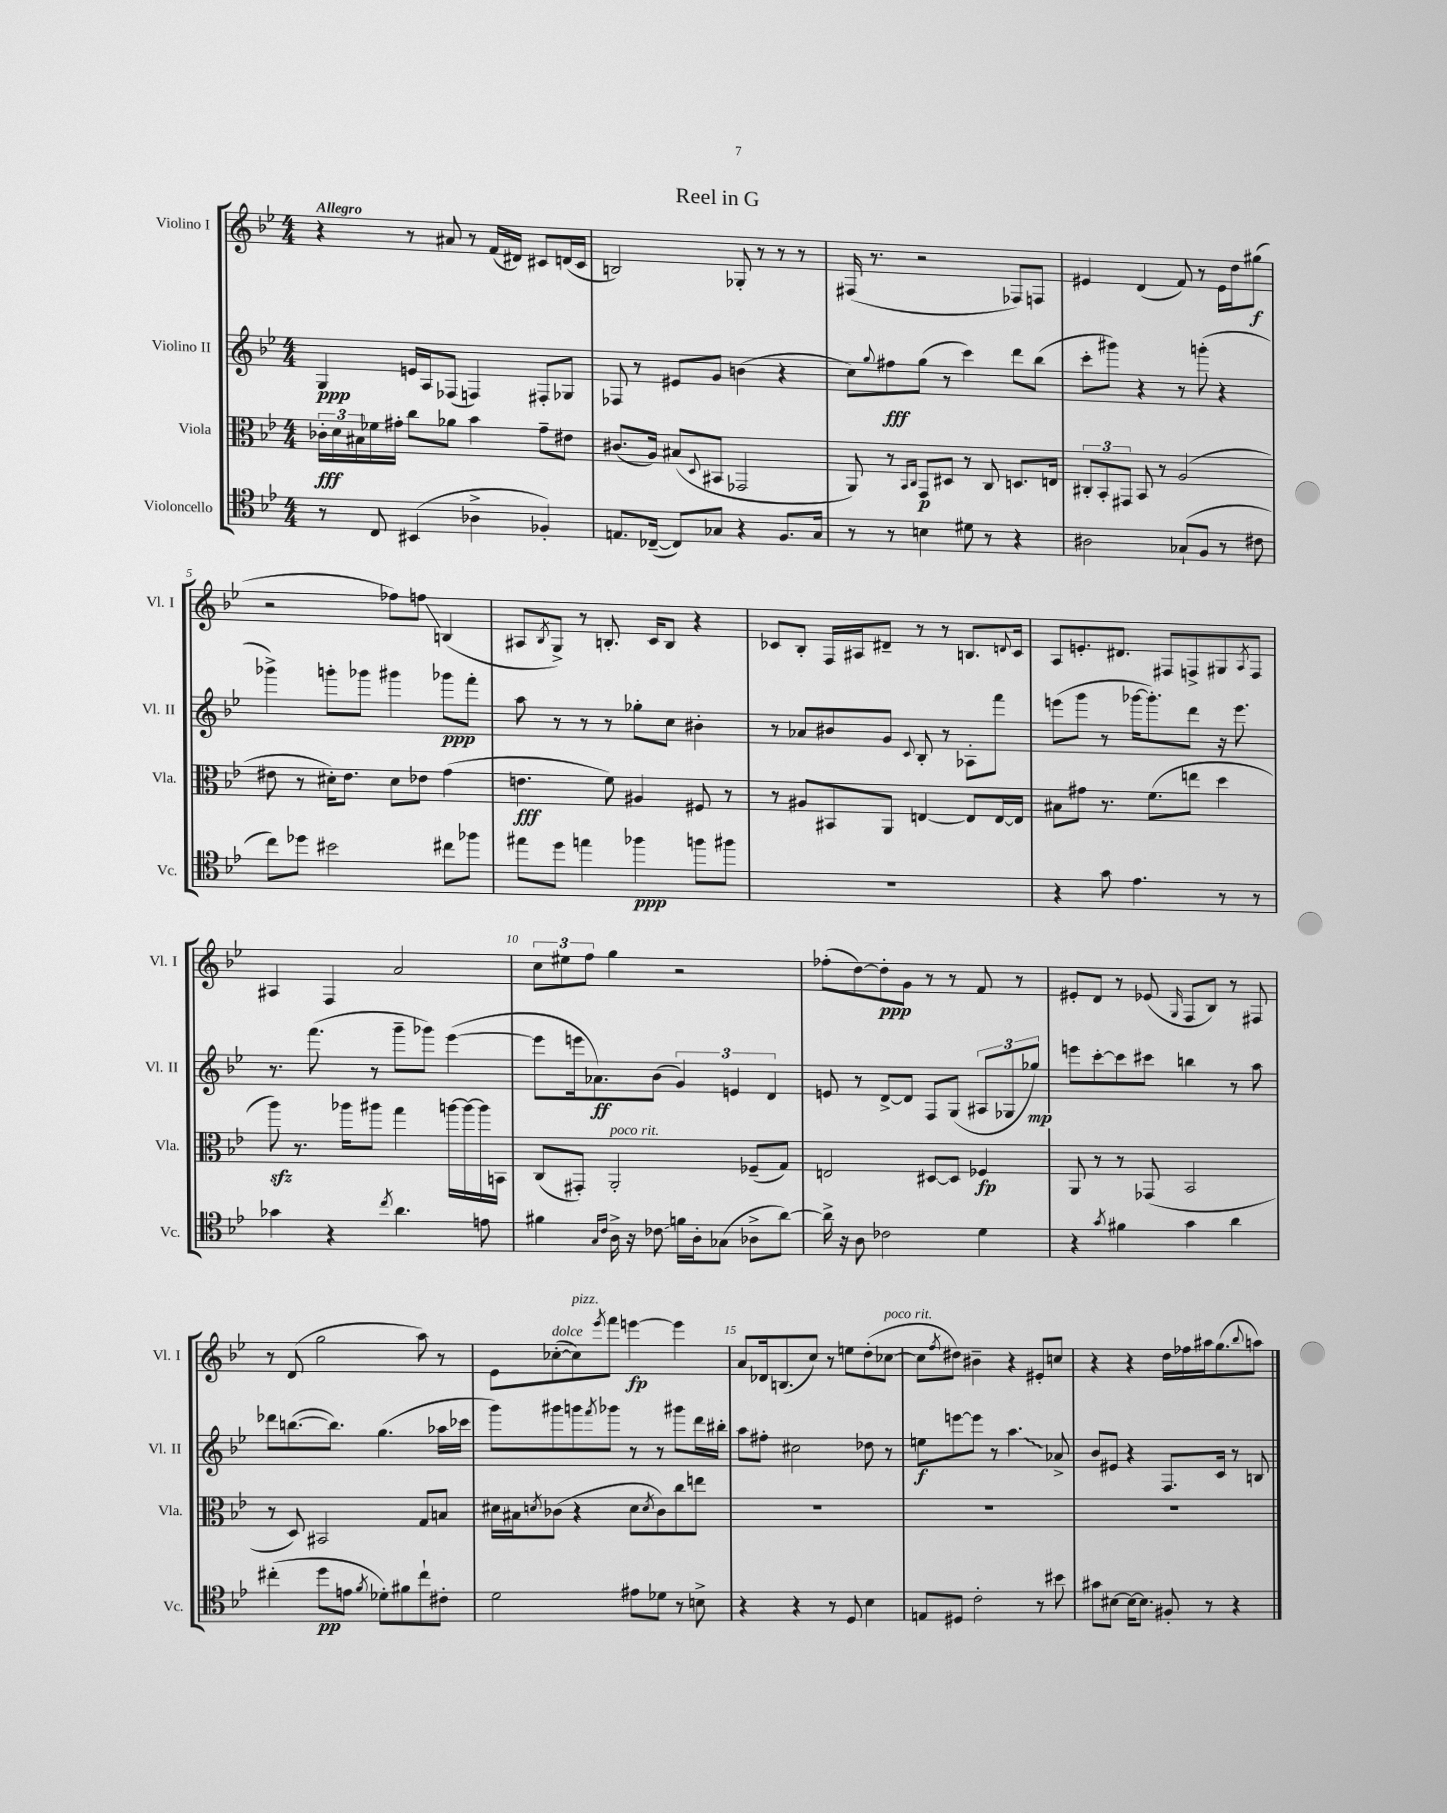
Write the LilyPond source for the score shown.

\header { title = "Reel in G" }
<<
\new StaffGroup <<
\new Staff = "s0" \with { instrumentName = "Violino I" shortInstrumentName = "Vl. I" } {
    \clef treble \key bes \major \numericTimeSignature \time 4/4 \tempo "Allegro"
    r4 r8 ais'8 r8 f'16( dis'16) cis'8 d'16( cis'16 |
    b2) ges8-. r8 r8 r8 |
    fis16( r8. r2 fes8) f8 |
    eis'4 d'4( f'8) r8 eis'16 d''16 gis''8\f( |
    r2 fes''8) f''8\glissando b4( |
    ais8 \acciaccatura { bes8 } g8->) r8 b8.-. c'16 b8 r4 |
    ces'8 bes8-. f16 ais16 dis'8-- r8 r8 b8. \appoggiatura { d'8 } ces'16 |
    a8 e'8.-. dis'8. fis8 f8-> gis8 \acciaccatura { a8 } f8 |
    ais4 f4 a'2 |
    \tuplet 3/2 { c''8 eis''8 f''8 } g''4 r2 |
    fes''8-.( d''8~) d''8-.\ppp g'8 r8 r8 f'8 r8 |
    eis'8-. d'8 r8 ees'8( \grace { g16 } f8 bes8) r8 fis8 |
    r8 d'8( g''2 a''8) r8 |
    ees'8 ces''8~-.^\markup { \italic "dolce" }( ces''8^\markup { \italic "pizz." }) \acciaccatura { ees'''8 } f'''8 e'''4~\fp e'''4 |
    a'8 des'16 b8.( c''8) r8 e''8 d''8-.( ces''8~^\markup { \italic "poco rit." } |
    ces''8 \acciaccatura { f''8 } dis''8) bis'4-- r4 eis'8-. c''8 |
    r4 r4 d''16 fes''16 ais''16 g''8.( \appoggiatura { bes''8 } a''8) \bar "|." |
}
\new Staff = "s1" \with { instrumentName = "Violino II" shortInstrumentName = "Vl. II" } {
    \clef treble \key bes \major \numericTimeSignature \time 4/4
    g4\ppp e'16 a16 fes8( f4) fis8-. ges8 |
    fes8 r8 eis'8 g'8 b'4( r4 |
    c''8) \appoggiatura { g''8 } fis''8\fff g''8( r8 c'''4) d'''8 bes''8( |
    c'''8-. gis'''8) r4 r8 g'''8-.( r4 |
    ges'''4->) g'''8-. ges'''8 gis'''4 ges'''8\ppp f'''8-. |
    a''8 r8 r8 r8 ges''8-. c''8 bis'4-. |
    r8 aes'8 bis'8 g'8 \appoggiatura { c'8 } bes8-. r8 aes8-. f'''8 |
    e'''8( g'''8 r8 ges'''16~ ges'''8.-.) d'''8 r16 e'''8. |
    r8. f'''8.( r8 g'''8-- ges'''8) ees'''4~( |
    ees'''8 e'''16 aes'8.\ff) bes'8( \tuplet 3/2 { g'4) e'4 d'4 } |
    e'8 r8 d'8~-> d'8 f8 g8( \tuplet 3/2 { ais8 ges8 ges''8\mp) } |
    e'''8 c'''8~-. c'''8 cis'''8 b''4 r8 a''8 |
    des'''8 b''8.~( b''8.) g''4.( aes''16 ces'''16 |
    g'''8) gis'''8 g'''8 \acciaccatura { f'''8 } ges'''8 r8 r8 gis'''8 d'''16 bis''16-. |
    a''8 fis''8-. cis''2 des''8 r8 |
    e''8\f e'''8~ e'''8 r8 \once \override Glissando.style = #'zigzag a''4.\glissando aes'8-> |
    bes'8 eis'8 r4 f8. c'16 r8 b8 \bar "|." |
}
\new Staff = "s2" \with { instrumentName = "Viola" shortInstrumentName = "Vla." } {
    \clef alto \key bes \major \numericTimeSignature \time 4/4
    \tuplet 3/2 { ces'16-.\fff d'16 bis16 } fes'16 gis'16-. c''8 aes'8 bes'4 gis'8-- eis'8 |
    cis'8.( a16) bis8( \appoggiatura { d8 } bis,8 ges,2 |
    a,8) r8 \grace { bes,16 c16 } g,8\p dis8 r8 c8 d8. e16 |
    \tuplet 3/2 { cis8-. bes,8-. gis,8 } bes,8 r8 a2( |
    eis'8 r8 dis'16-.) eis'8. dis'8 ees'8 g'4( |
    e'4.\fff f'8) ais4 fis8 r8 |
    r8 ais8 bis,8 a,8 e4~ e8 e16~ e16 |
    bis8 gis'8 r8. f'8.( e''8 d''4 |
    a''8\sfz) r8. aes''16 ais''8 g''4 a''16~ a''16~ a''16 b,16 |
    c8( gis,8-.) a,2-.^\markup { \italic "poco rit." } fes8--( g8) |
    e2 dis8~ dis8 fes4\fp |
    a,8 r8 r8 ges,8( bes,2 |
    r8 d8) bis,2 g8 b8 |
    dis'16 bis16 \acciaccatura { d'8 } ces'8( r4 d'8 \acciaccatura { d'8 } ces'8) c''8 e''8 |
    R1 |
    R1 |
    R1 \bar "|." |
}
\new Staff = "s3" \with { instrumentName = "Violoncello" shortInstrumentName = "Vc." } {
    \clef tenor \key bes \major \numericTimeSignature \time 4/4
    r8 c8 bis,4( aes4-> fes4-.) |
    e8. ces16~--( ces8) ges8 r4 f8. ges16 |
    r8 r8 b4 dis'8 r8 r4 |
    ais2 ges8-!( f8 r8 cis'8 |
    c''8) des''8 bis'2 cis''8 fes''8 |
    eis''8 d''8 e''4 fes''4\ppp f''8 fis''8 |
    R1 |
    r4 g'8 ees'4. r8 r8 |
    ges'4 r4 \acciaccatura { c''8 } a'4. e'8 |
    fis'4 \grace { g16 c'16 } a16-> r16 ces'8\glissando f'16 a16-. ges8( aes8-> a'8~) |
    a'16-> r16 a8 ces'2 d'4 |
    r4 \acciaccatura { g'8 } fis'4 g'4 a'4 |
    cis''4-.( d''8\pp e'8 \acciaccatura { f'8 } des'8-.) fis'8 cis''8-! cis'8-. |
    d'2 eis'8 des'8 r8 b8-> |
    r4 r4 r8 d8 bes4 |
    e8 dis8 c'2-. r8 bis'8 |
    gis'8 bis8~ bis16~ bis8. fis8-. r8 r4 \bar "|." |
}
>>
>>
\layout { \context { \Score \override BarNumber.break-visibility = ##(#f #t #t) barNumberVisibility = #(every-nth-bar-number-visible 5) } }
